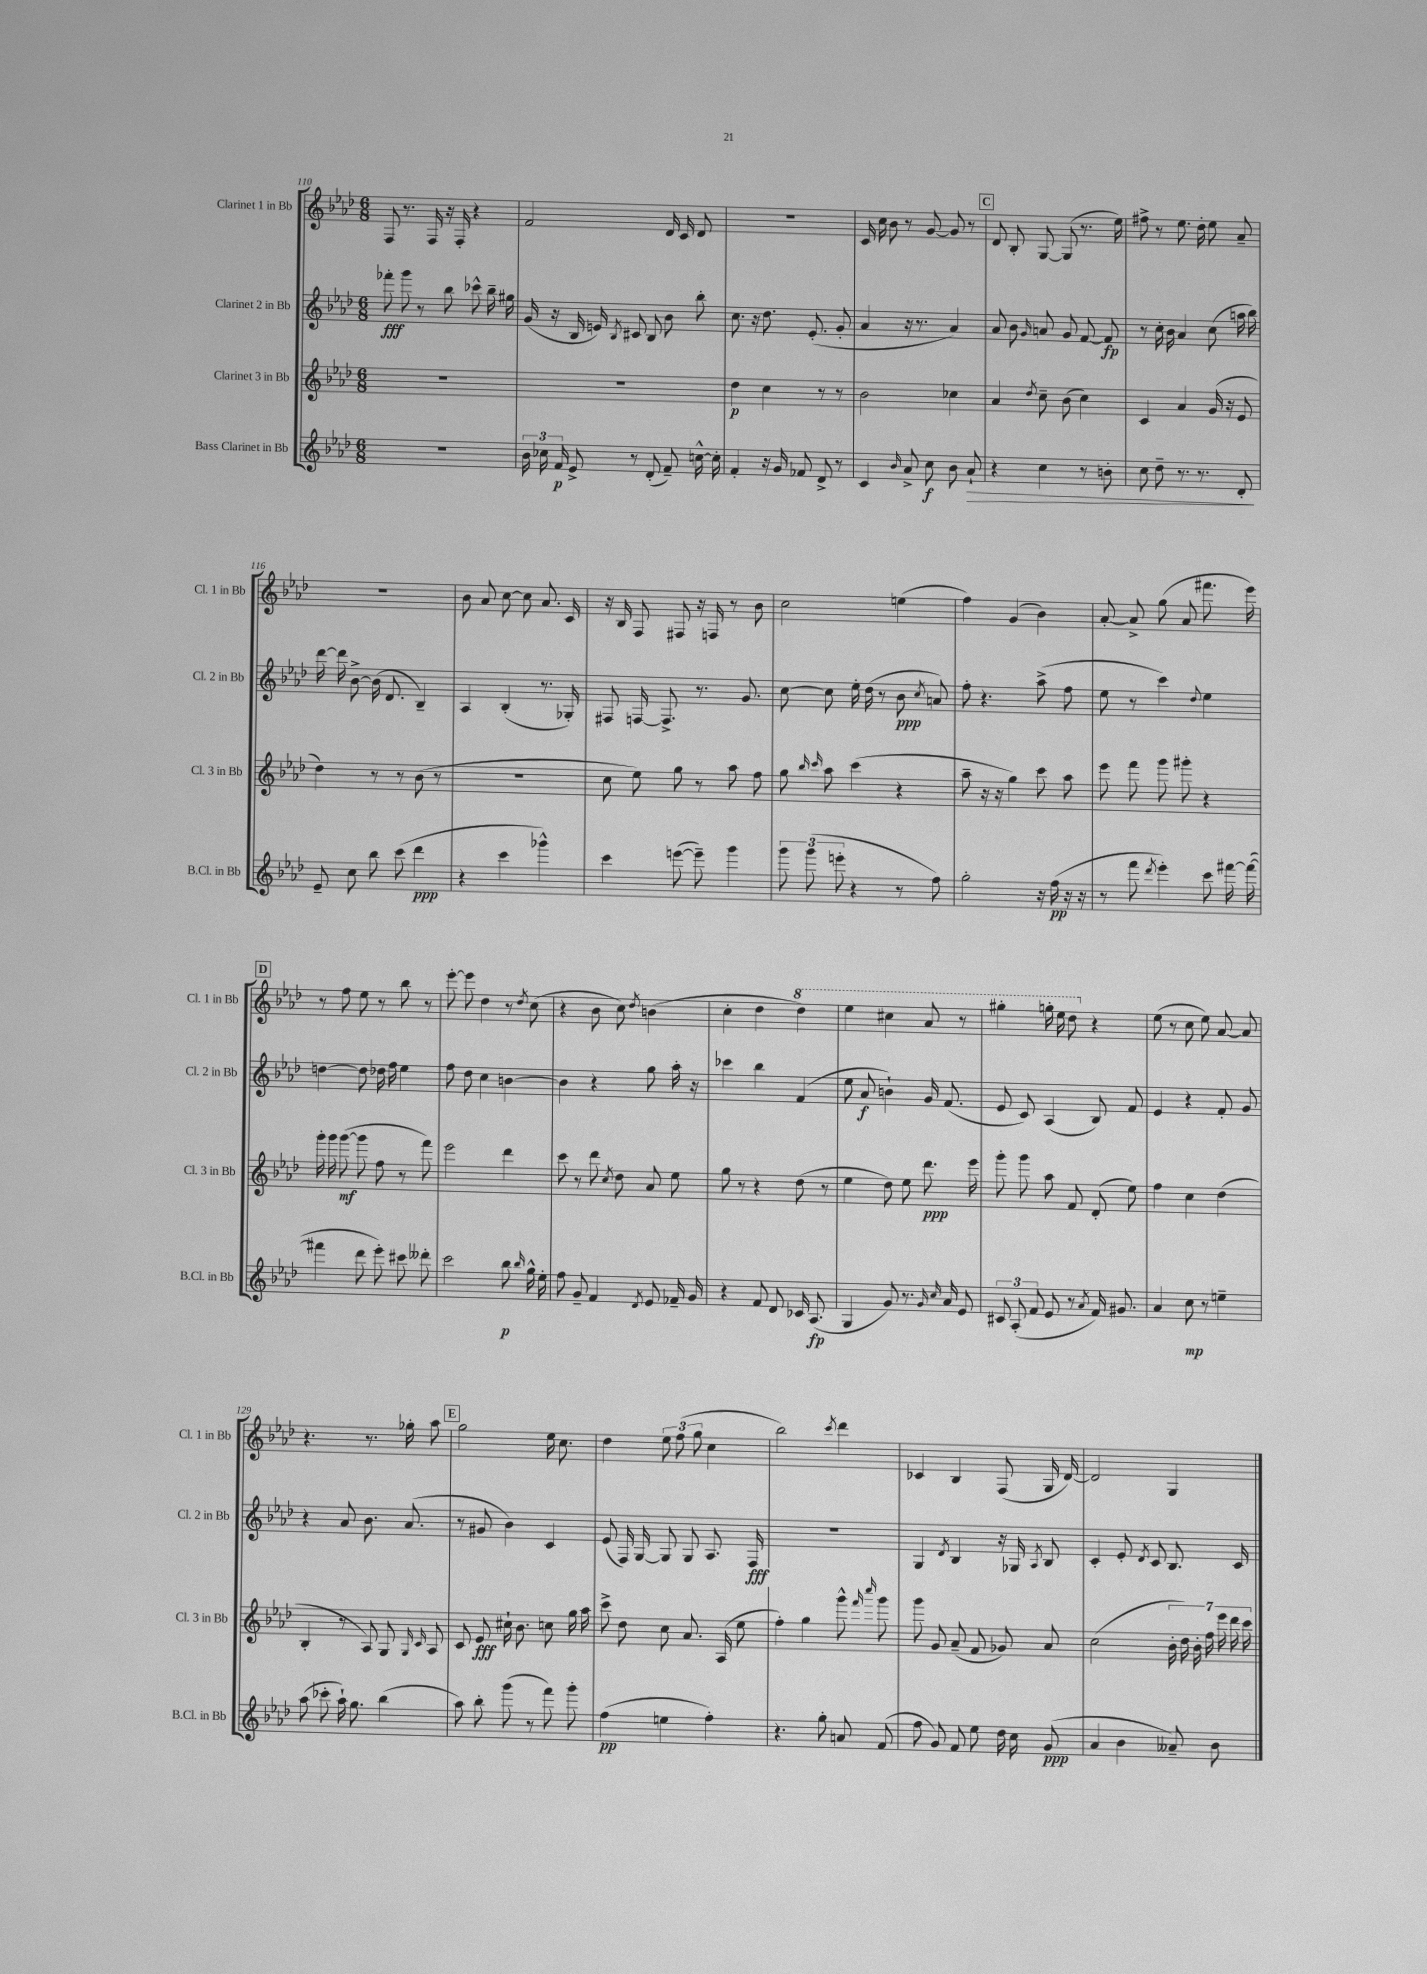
<<
\new StaffGroup <<
\new Staff = "s0" \with { instrumentName = "Clarinet 1 in Bb" shortInstrumentName = "Cl. 1 in Bb" } {
    \clef treble \key aes \major \numericTimeSignature \time 6/8
    \autoBeamOff f8 r8. f16 r16 f16-. r4 |
    f'2 des'16 c'16 des'8 |
    R2. |
    c'16 c''16 bes'8 r8 g'8~ g'8 r8 |
    \mark \markup { \box "C" } des'8 bes8-. g8~ g8( r8. ees''16) |
    fis''8-> r8 ees''8. des''16-. ees''8 aes'8-- |
    R2. |
    bes'8 aes'8 c''8~ c''8 aes'8. c'16 |
    r16 bes16 f8 fis8 r16 f16 r8 bes'8 |
    c''2 e''4( |
    f''4) g'4( bes'4) |
    aes'8~-. aes'8-> g''8( aes'8 fis'''8. ees'''16) |
    \mark \markup { \box "D" } r8 f''8 ees''8 r8 bes''8 r8 |
    ees'''8~-. ees'''8 des''4 r8 \acciaccatura { des''8 } c''8( |
    r4 bes'8 c''8) \acciaccatura { des''8 } b'4( |
    c''4-. des''4 \ottava #1 des'''4) |
    ees'''4 cis'''4 aes''8 r8 |
    gis'''4-. g'''16-. ees'''16 des'''8 \ottava #0 r4 |
    ees''8( r8 c''8 ees''8) aes'8~ aes'8 |
    r4. r8. ges''16-. aes''8 |
    \mark \markup { \box "E" } g''2 ees''16 c''8. |
    des''4 \tuplet 3/2 { ees''8 f''8( g''8 } c''4 |
    bes''2) \acciaccatura { c'''8 } des'''4 |
    ces'4 bes4 f8( g16 des'16~) |
    des'2 g4 \bar "|." |
}
\new Staff = "s1" \with { instrumentName = "Clarinet 2 in Bb" shortInstrumentName = "Cl. 2 in Bb" } {
    \clef treble \key aes \major \numericTimeSignature \time 6/8
    \autoBeamOff fes'''8-.\fff g'''8 r8 bes''8 ces'''8-^ bes''16-- gis''16 |
    g'16( r16 bes16 e'16) \acciaccatura { bes8 } cis'8 bes8 bes'8 bes''8-. |
    c''8. r16 des''8. ees'8.-.( g'8-. |
    aes'4 r16 r8. aes'4) |
    \mark \markup { \box "C" } aes'8 bes'8 \grace { g'16 } a'8 g'8 f'8~ f'8\fp |
    r8 c''16-. bes'16 aes'4 c''8( a''16 bes''16) |
    des'''16~ des'''16 bes'8~-> bes'16( des'8. bes4--) |
    aes4 bes4-.( r8. ges16-.) |
    fis8 f16~ f8.-> r8. g'8. |
    c''8~ c''8 ees''16-. des''16( r8 bes'8\ppp \acciaccatura { c''8 } a'8) |
    f''8-. r4. aes''8->( f''8 |
    ees''8 r8 c'''4) \appoggiatura { des''8 } ees''4 |
    \mark \markup { \box "D" } d''4~ d''8 des''16 f''16 ees''4 |
    f''8 des''8 c''4 b'4~ |
    b'4 r4 g''8 aes''16-. r16 |
    ces'''4 bes''4 f'4( |
    ees''8 aes'8\f b'4-!) g'16 f'8.( |
    ees'8 c'8) aes4( bes8) f'8 |
    ees'4 r4 f'8-. g'8 |
    r4 aes'8 bes'8. aes'8.( |
    \mark \markup { \box "E" } r8 gis'8 bes'4) c'4 |
    ees'8( f16) g16~ g8 g8 aes8. f16\fff |
    R2. |
    g4 \acciaccatura { des'8 } bes4 r16 ges16 \acciaccatura { aes8 } bes8 |
    c'4-. ees'8-. \acciaccatura { des'8 } c'8 bes8. c'16 \bar "|." |
}
\new Staff = "s2" \with { instrumentName = "Clarinet 3 in Bb" shortInstrumentName = "Cl. 3 in Bb" } {
    \clef treble \key aes \major \numericTimeSignature \time 6/8
    \autoBeamOff R2. |
    R2. |
    des''4\p c''4 r8 r8 |
    bes'2 ces''4 |
    \mark \markup { \box "C" } aes'4 \acciaccatura { des''8 } c''8-- bes'8( c''4) |
    c'4 aes'4 g'16( r16 ees'8 |
    des''4) r8 r8 bes'8( r8 |
    R2. |
    c''8 ees''8) g''8 r8 aes''8 f''8 |
    g''8 \grace { bes''16 c'''16 } aes''8 c'''4( r4 |
    aes''8-- r16 r16 g''4) c'''8 aes''8 |
    ees'''8 f'''8 g'''8 gis'''8-. r4 |
    \mark \markup { \box "D" } g'''16-. g'''16 g'''8~\mf( g'''8 f''8 r8 f'''8) |
    ees'''2 des'''4 |
    c'''8 r8 des'''8 \acciaccatura { c''8 } des''8 aes'8 ees''8 |
    g''8 r8 r4 des''8( r8 |
    ees''4 des''8) ees''8 des'''8.\ppp ees'''16 |
    g'''8-. g'''8 aes''8 f'8 des'8-.( ees''8) |
    f''4 c''4 des''4( |
    bes4-. r8 aes8) g8 \grace { g16 c'16 } aes8 |
    \mark \markup { \box "E" } c'8 ees'8\fff cis''16-! bes'8. c''8 g''16 aes''16 |
    c'''8-> des''8 c''8 aes'8. aes16( ees''8 |
    f''4-.) g''4 g'''8-^ \grace { f'''16 c''''16 } g'''8 |
    g'''8 g'8 aes'8--( f'8 ges'8) aes'8 |
    c''2( \tuplet 7/4 { bes'16-. des''16) bes'16-. f''16 ees'''16 des'''16 c'''16 } \bar "|." |
}
\new Staff = "s3" \with { instrumentName = "Bass Clarinet in Bb" shortInstrumentName = "B.Cl. in Bb" } {
    \clef treble \key aes \major \numericTimeSignature \time 6/8
    \autoBeamOff R2. |
    \tuplet 3/2 { bes'16 ces''16 f'16\p } ees'8-> r8 des'8-.( f'8--) c''16~-^ c''16-. |
    f'4-. r16 g'16 fes'8 des'8-> r8 |
    c'4 \grace { bes'16 } aes'8-> c''8\f bes'8 aes'8-!\> |
    \mark \markup { \box "C" } r4 c''4 r8 b'8-. |
    c''8 des''8-- r8. r8. des'8-.\! |
    ees'8-- c''8 bes''8 c'''8( des'''4\ppp |
    r4 c'''4 ges'''4-^) |
    c'''4 e'''8~( e'''8--) g'''4 |
    \tuplet 3/2 { g'''8 g'''8( e'''8-. } r4 r8 f''8) |
    g''2-. r16 f''16\pp( r16 r16 |
    r8 f'''8 \acciaccatura { des'''8 } ees'''4-.) c'''8 fis'''16~ fis'''16~( |
    \mark \markup { \box "D" } fis'''4 des'''8 ees'''8-.) cis'''8 deses'''8-. |
    c'''2 bes''8\p \grace { bes''16 } g''16-^ ees''16-. |
    f''8 g'8-- f'4 \acciaccatura { des'8 } ees'8 fes'16-- g'16 |
    r4 f'8 des'8 ces'16 aes8.\fp( |
    g4 g'8) r8. \grace { g'16 c''16 } aes'16 ees'8 |
    \tuplet 3/2 { cis'8 aes8-.( f'8 } ees'8 r8 \acciaccatura { aes'8 } f'16) gis'8. |
    aes'4 c''8\mp r8 e''4-- |
    aes''8( ces'''8-. aes''16-!) g''8. bes''4( |
    \mark \markup { \box "E" } aes''8) bes''8-. g'''8( r8 f'''8) g'''8-. |
    f''4\pp( e''4 f''4-.) |
    r4. g''8-. a'8 f'8( |
    f''8 g'8) f'8 ees''8 des''16 c''16 g'8\ppp( |
    aes'4 bes'4 aeses'8--) bes'8 \bar "|." |
}
>>
>>
\layout { \context { \Score currentBarNumber = #110 } }
